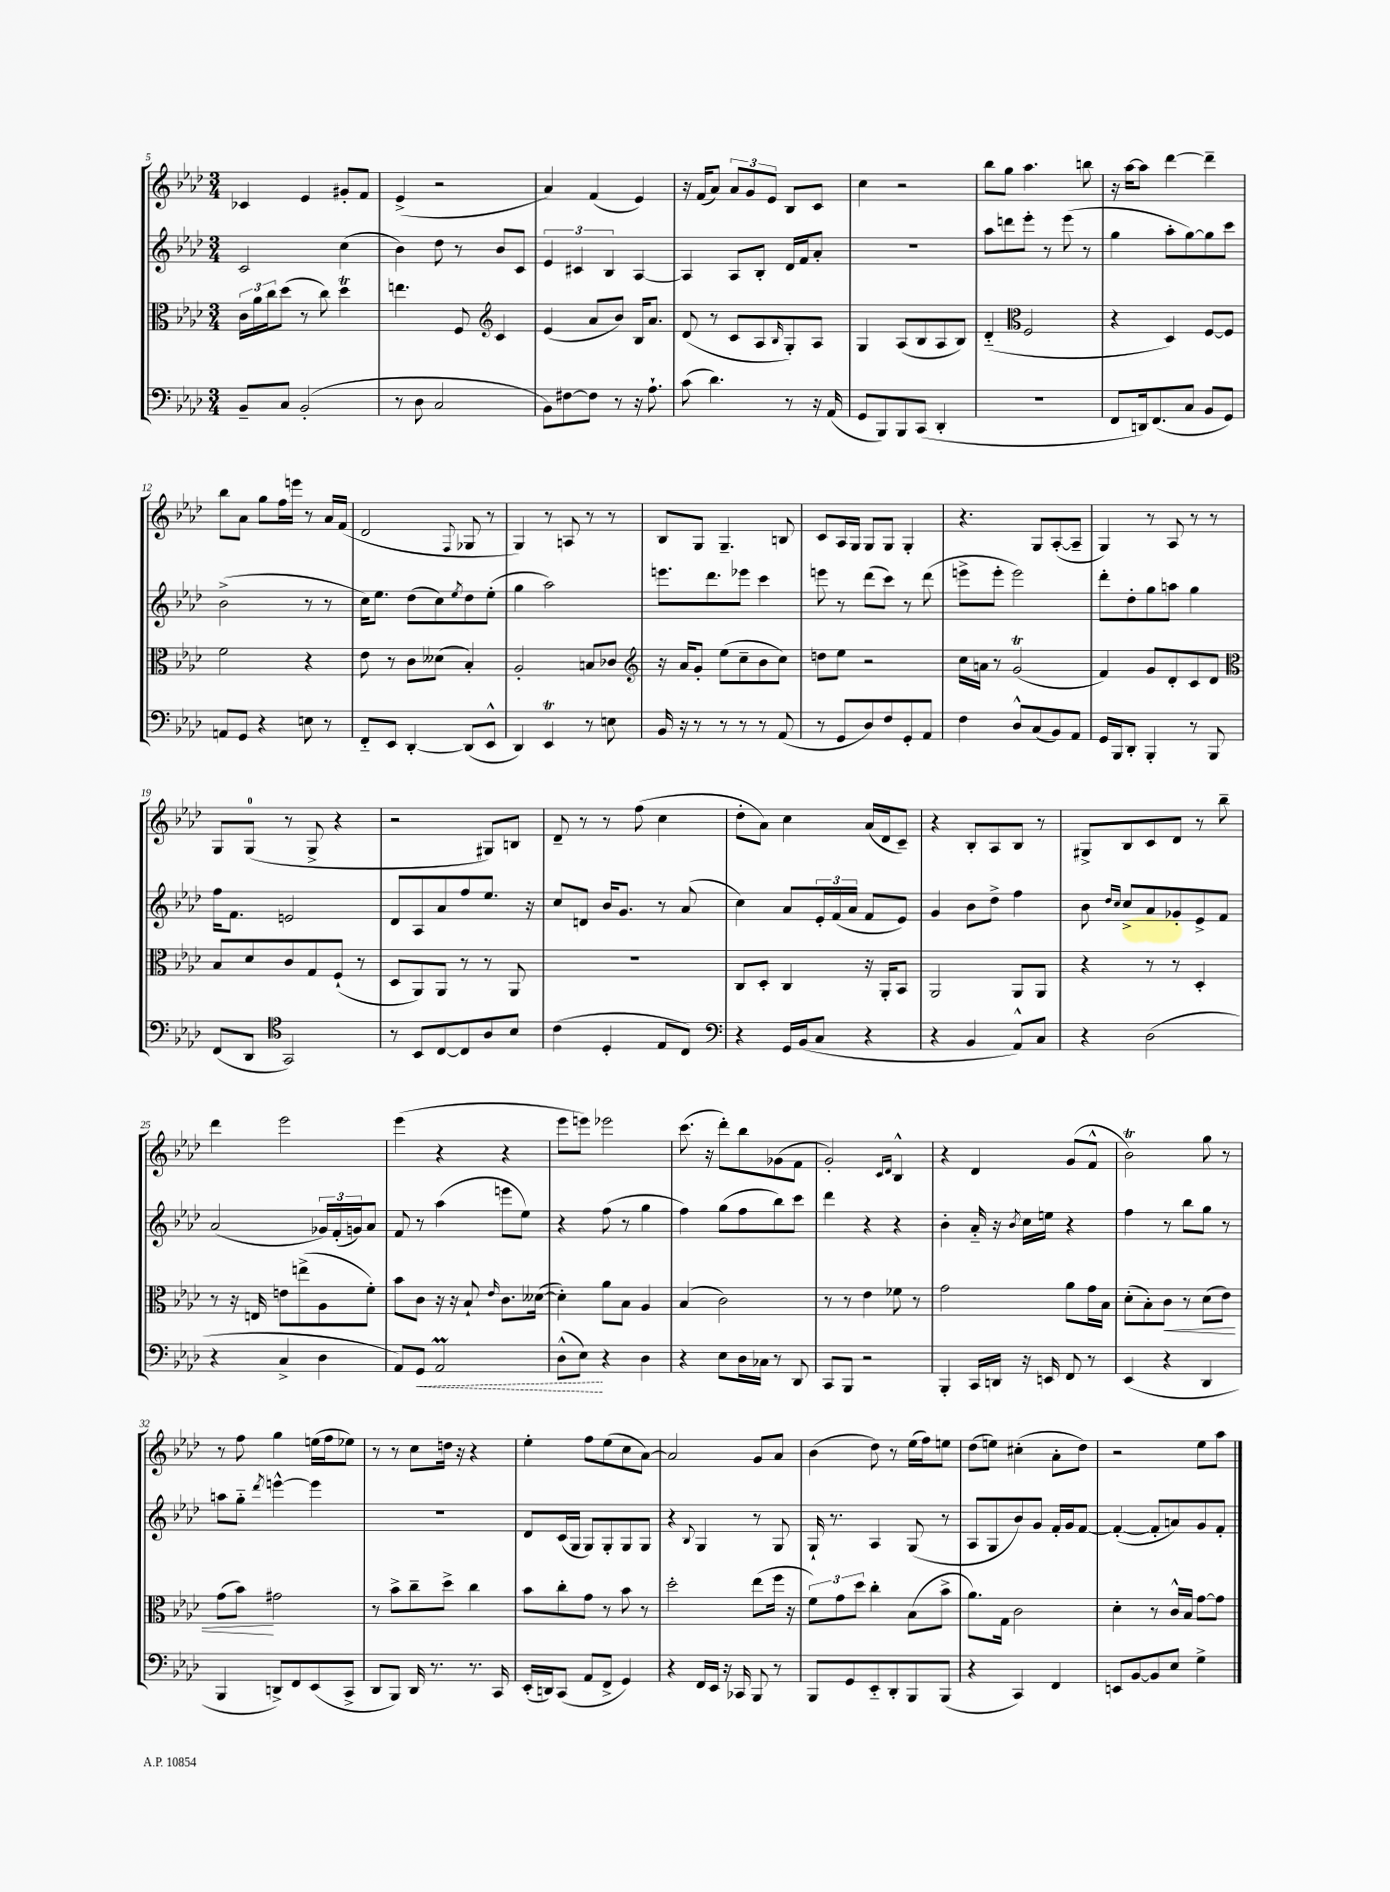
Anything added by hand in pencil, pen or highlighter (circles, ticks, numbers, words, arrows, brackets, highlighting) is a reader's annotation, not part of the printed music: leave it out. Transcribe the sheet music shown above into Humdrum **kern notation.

**kern	**kern	**kern	**kern
*staff4	*staff3	*staff2	*staff1
*clefF4	*clefC3	*clefG2	*clefG2
*k[b-e-a-d-]	*k[b-e-a-d-]	*k[b-e-a-d-]	*k[b-e-a-d-]
*M3/4	*M3/4	*M3/4	*M3/4
8BB-~	24c	2c	4c-
.	24a-	.	.
.	24cc	.	.
8C	(8dd-	.	.
(2BB-'	8r	.	4e-
.	8cc)	.	.
.	4dd-	(4cc	8g#'
.	.	.	8f
=	=	=	=
8r	4.ee	4b-)	(4e-^
8D-	.	.	.
2C	.	8dd-	2r
.	8F	8r	.
*	*clefG2	*	*
.	4c	8b-	.
.	.	8c	.
=	=	=	=
8BB-)	(4e-	6e-	4a-)
[8F#	.	.	.
.	.	6c#	.
8F#]	8a-	.	(4f
.	.	6B-	.
8r	8b-)	.	.
16r	16B-	[4A-	4e-)
8.A-`	8.a-	.	.
=	=	=	=
(8c	(8d-	4A-]	16r
.	.	.	(16f
4.d-)	8r	.	8a-)
.	8c	8A-	12a-
.	.	.	12g
.	8A-	8B-'	.
.	.	.	12e-
.	16qqB-	.	.
8r	8G')	16d-	8B-
.	.	16f	.
16r	8A-	8a-'	8c
(16AA-	.	.	.
=	=	=	=
8GG	4G	2.r	4cc
8BBB-)	.	.	.
8BBB-	(8A-	.	2r
(8CC	8B-	.	.
4DD-'	8A-	.	.
.	8B-)	.	.
=	=	=	=
2.r	(4d-'~	8aa-	8bb-
.	.	8ddd	8gg
*	*clefC3	*	*
.	2F	8eee-'	4.aa-
.	.	8r	.
.	.	(8eee-	.
.	.	8r	8bb
=	=	=	=
8FF	4r	4gg	16r
.	.	.	[16aa-
16DD)	.	.	8aa-]
(8.FF	.	.	.
.	4D-)	8aa-'	[4ddd-
8C	.	[8gg)	.
8BB-	[8F	8gg]	4ddd-~]
8GG)	8F]	8ccc	.
=	=	=	=
8AA	2f	(2b-^	8bb-
8GG	.	.	8a-
4r	.	.	8gg
.	.	.	16ff
.	.	.	16eee
8E	4r	8r	8r
8r	.	8r	16a-
.	.	.	(16f
=	=	=	=
8FF'~	8e-	16cc)	2d-
.	.	8.ee-	.
8EE-	8r	.	.
[4DD-'	8c	(8dd-	.
.	(8d--	8cc)	.
.	.	8qee-	8qqF
(8DD-]	4B-')	8dd-	8G-
8EE-^^	.	(8ee-'	8r
=	=	=	=
4DD-)	2A-'	4gg	4G)
4EE-	.	2aa-)	8r
.	.	.	8A
8r	8B	.	8r
8E	8c-	.	8r
=	=	=	=
*	*clefG2	*	*
16BB-	16r	8.eee	8B-
16r	16a-	.	.
8r	8g'	.	8G
.	.	8.ddd-	.
8r	(8ee-	.	4.G~
8r	8cc~	8eee-	.
8r	8b-	4ccc	.
(8AA-	8cc)	.	8B
=	=	=	=
8r	8dd	8eee	8c
8GG	8ee-	8r	16A-
.	.	.	16G
8D-)	2r	(8ddd-	8G
8F	.	8ccc)	8G
8GG'	.	8r	4G'
8AA-	.	(8ddd-	.
=	=	=	=
4F	16cc	8eee^	4.r
.	16a	.	.
.	8r	8eee'	.
8D-^^	(2g	2eee)	.
(8C	.	.	8G
8BB-)	.	.	([8A-'
8AA-	.	.	8A-~]
=	=	=	=
16GG	4f)	8ddd-'	4G)
16BBB-	.	.	.
8DD-'	.	8dd-'	.
4BBB-'	8g	8gg	8r
.	8d-'	8aa	8A-
8r	8c	4gg	8r
8BBB-	8d-	.	8r
=	=	=	=
*	*clefC3	*	*
(8FF	8B-	16ff	8G
.	.	8.f	.
8DD-	8d-	.	(8G
*clefC4	*	*	*
2GG)	8c	2e	8r
.	8G	.	8G^
.	(8F`	.	4r
.	8r	.	.
=	=	=	=
8r	8D-	8d-	2r
8BB-	8AA-)	8A-	.
[8C	8AA-	8a-	.
8C]	8r	8ff	.
8A-	8r	8.ee-	8G#)
8B-	8AA-	.	8B
.	.	16r	.
=	=	=	=
(4c	2.r	8cc	8d-~
.	.	8d	8r
4D-'	.	16b-	8r
.	.	8.g	.
.	.	.	(8ff
8E-	.	8r	4cc
8C)	.	(8a-	.
=	=	=	=
*clefF4	*	*	*
4r	8C	4cc)	8dd-'
.	8D-'	.	8a-)
16GG	4C	8a-	4cc
(16BB-	.	.	.
8C	.	24e-'	.
.	.	(24f	.
.	.	24a-	.
4r	16r	8f	(16a-
.	16AA-'	.	16d-
.	8BB-	8e-)	8c~)
=	=	=	=
4r	2AA-	4g	4r
4BB-	.	8b-	8B-'
.	.	8dd-^	8A-
8AA-^^)	8AA-	4ff	8B-
8C	8AA-	.	8r
=	=	=	=
4r	4r	8b-	8G#^
.	.	16qqdd-	.
.	.	16qqcc	.
.	.	8cc^	8B-
(2D-	8r	8a-	8c
.	8r	8g-'	8d-
.	4D-'	8e-^	8r
.	.	8f	8bb-~
=	=	=	=
4r	8r	(2a-	4ddd-
.	16r	.	.
.	16E	.	.
4C^	8e	.	2eee-
.	(8ee^	.	.
4D-	8A-	24g-)	.
.	.	(24f'	.
.	.	24g)	.
.	8f')	8a-	.
=	=	=	=
8AA-)	8b-	8f	(4eee-
8GG	8c	8r	.
2AA-	16r	(4aa-	4r
.	16r	.	.
.	8B-`	.	.
.	16qqe-	.	.
.	8.c	8eee	4r
.	.	8ee-)	.
.	([16d--	.	.
=	=	=	=
(8D-^^	4d--'])	4r	8eee-
8E-)	.	.	8eee)
4r	8a-	(8ff	2eee-
.	8B-	8r	.
4D-	4A-	4gg	.
=	=	=	=
4r	(4B-	4ff)	(8.ccc
.	.	.	16r
8E-	2c)	(8gg	8ddd-')
16D-	.	8ff	8bb-
16C-	.	.	.
8r	.	8bb-)	(8g-
8DD-	.	8ccc	8f
=	=	=	=
8CC	8r	4ddd-	2g')
8BBB-	8r	.	.
2r	4e-	4r	.
.	.	.	16qqc
.	.	.	16qqd-
.	8f-	4r	4B-^^
.	8r	.	.
=	=	=	=
4BBB-'	2g	4b-'	4r
16CC	.	16a-'~	4d-
16DD	.	16r	.
.	.	8qb-	.
16r	.	16cc	.
16EE	.	16ee	.
8FF	8a-	4r	(8g
8r	16g	.	8f^^
.	16B-	.	.
=	=	=	=
(4EE-	(8d-'	4ff	2b-)
.	8B-')	.	.
4r	8c	8r	.
.	8r	8bb-	.
4DD-	(8d-	8gg	8gg
.	8e-)	8r	8r
=	=	=	=
4BBB-	(8g	8aa	8r
.	8b-)	8gg'~	8ff
.	.	8qddd-	.
8DD^)	2g#	[4eee^^	4gg
8FF	.	.	.
(8EE-	.	4eee]	(16ee
.	.	.	16ff
8CC^	.	.	8ee-)
=	=	=	=
8DD-	8r	2.r	8r
8BBB-)	8b-^	.	8r
16DD-	8cc~	.	8cc
8.r	.	.	.
.	8dd-^	.	16dd
.	.	.	16r
8.r	4cc	.	4r
16CC	.	.	.
=	=	=	=
(16EE-'	8b-	8d-	4ee-'
16DD)	.	.	.
(8CC	8cc'	(16c	.
.	.	16G	.
8AA-	8g	8G)	8ff
8FF^	8r	8G'	(8ee-
4GG)	8b-	8G	8cc
.	8r	8G	[8a-)
=	=	=	=
4r	2dd-'	4r	2a-]
.	.	8qqB-	.
16FF	.	4G	.
16EE-	.	.	.
16r	.	.	.
16CC-	.	.	.
8BBB-	(8ee-	8r	8g
8r	16ff	8G	8a-
.	16r	.	.
=	=	=	=
8BBB-	12f)	16G`	(4b-
.	.	8.r	.
.	12g	.	.
8GG	.	.	.
.	12dd-	.	.
8EE-'~	4cc'	4A-	8dd-)
8DD-'	.	.	8r
8BBB-	(8B-	(8G	(16ee-
.	.	.	16ff)
(8BBB-	8b-^	8r	8ee
=	=	=	=
4r	8.a-)	8A-	(8dd-
.	.	8G	8ee)
.	16G	.	.
4CC)	2c	8b-)	(4cc#'
.	.	8g	.
4FF	.	16f'	8a-'
.	.	16g	.
.	.	[8f	8dd-)
=	=	=	=
8EE	4d-'	(4f'_	2r
[8BB-	.	.	.
8BB-]	8r	8f']	.
8E-	16c^^	8a)	.
.	16B-	.	.
4G^	[8g	8g	8ee-
.	8g]	8f'	8aa-
==	==	==	==
*-	*-	*-	*-
